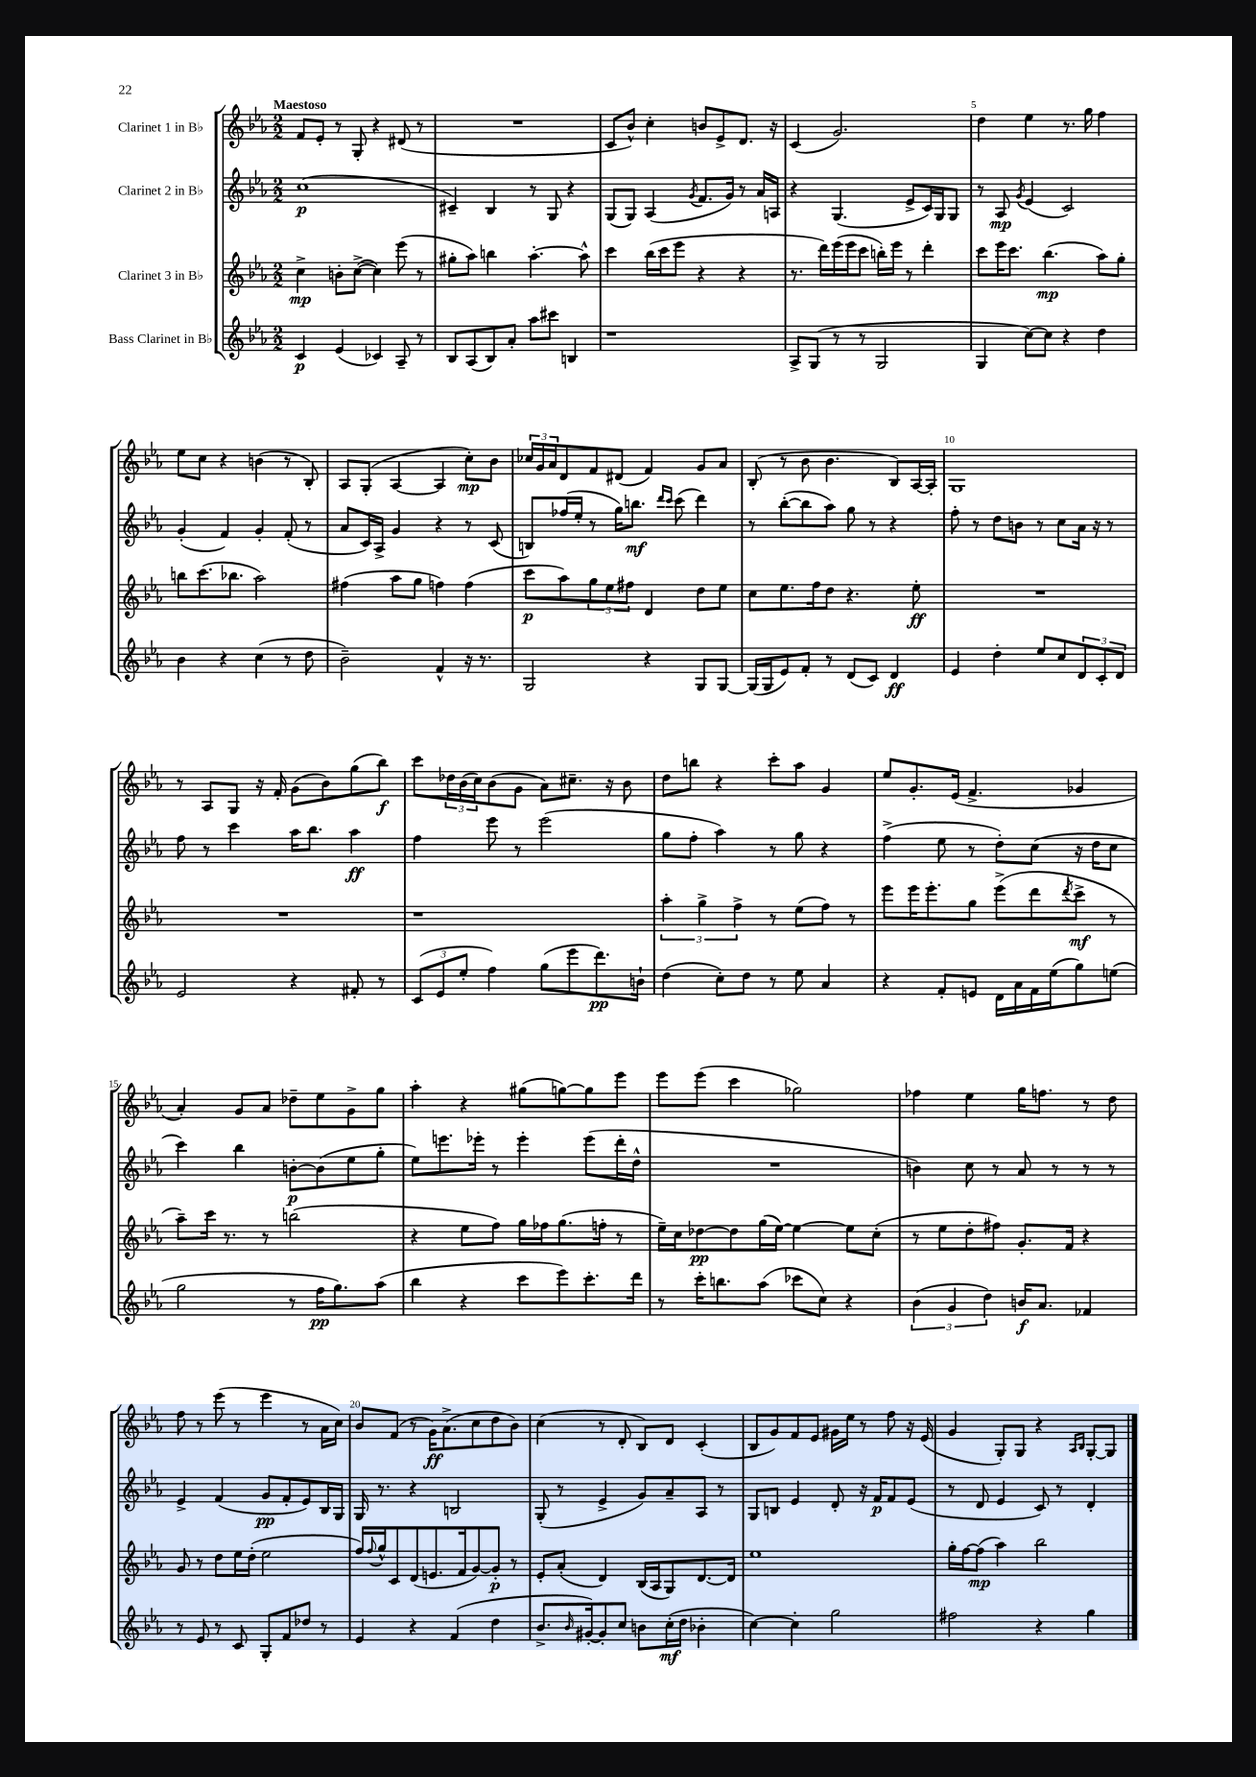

**kern	**dynam	**kern	**dynam	**kern	**dynam	**kern	**dynam
*part4	*part4	*part3	*part3	*part2	*part2	*part1	*part1
*staff4	*staff4	*staff3	*staff3	*staff2	*staff2	*staff1	*staff1
*I"Bass Clarinet in B♭	*	*I"Clarinet 3 in B♭	*	*I"Clarinet 2 in B♭	*	*I"Clarinet 1 in B♭	*
*clefG2	*	*clefG2	*	*clefG2	*	*clefG2	*
*k[b-e-a-]	*	*k[b-e-a-]	*	*k[b-e-a-]	*	*k[b-e-a-]	*
*M2/2	*	*M2/2	*	*M2/2	*	*M2/2	*
=1	=1	=1	=1	=1	=1	=1	=1
!	!	!	!	!	!	!LO:TX:a:B:t=Maestoso	!
4c/	p	4cc^\	mp	(1cc	p	8f/L	.
.	.	.	.	.	.	8e-'/J	.
(4e-/	.	8bn'\L	.	.	.	8r	.
.	.	([8cc^\J	.	.	.	8G'/	.
4c-X/)	.	4cc\])	.	.	.	4r	.
8A-~/	.	(8eee-\	.	.	.	(8d#X/	.
8r	.	8r	.	.	.	8r	.
=2	=2	=2	=2	=2	=2	=2	=2
8B-/L	.	8gg#X'\L	.	4c#X~/)	.	1r	.
(8A-/	.	8aa-\J)	.	.	.	.	.
8B-/)	.	4bbn\	.	4B-/	.	.	.
8a-'/J	.	.	.	.	.	.	.
8aa-\L	.	[4.aa-'\	.	8r	.	.	.
8ccc#X\J	.	.	.	8G/	.	.	.
4Bn/	.	.	.	4r	.	.	.
.	.	8aa-^^\]	.	.	.	.	.
=3	=3	=3	=3	=3	=3	=3	=3
1r	.	4ccc\	.	(8G/L	.	8c/L	.
.	.	.	.	8G/J)	.	8b-^^/J)	.
.	.	(16bb-\LL	.	(4A-/	.	4cc'\	.
.	.	16ccc\J	.	.	.	.	.
.	.	8eee-\J	.	.	.	.	.
.	.	.	.	8qg/	.	.	.
.	.	4r	.	8.f/L	.	8bn/L	.
.	.	.	.	.	.	8e-^/	.
.	.	.	.	16g/Jk)	.	.	.
.	.	4r	.	8r	.	8.d/J	.
.	.	.	.	16a-/LL	.	.	.
.	.	.	.	16An/JJ	.	16r	.
=4	=4	=4	=4	=4	=4	=4	=4
8A-^/L	.	8.r	.	4r	.	(4c/	.
(8G/J	.	.	.	.	.	.	.
.	.	16ddd\LL)	.	.	.	.	.
8r	.	(16eee-\	.	(4.G/	.	2.g/)	.
.	.	16eee-\J	.	.	.	.	.
8r	.	8ccc\J	.	.	.	.	.
2G/	.	16bbn'\LL)	.	.	.	.	.
.	.	16eee-\JJ	.	.	.	.	.
.	.	8r	.	8e-^/L	.	.	.
.	.	4ddd'\	.	16c/L)	.	.	.
.	.	.	.	16G/J	.	.	.
.	.	.	.	8G/J	.	.	.
=5	=5	=5	=5	=5	=5	=5	=5
4G/	.	8ccc\L	.	8r	.	4dd\	.
.	.	16eee-\K	.	8A-/	mp	.	.
.	.	8.ccc\J	.	.	.	.	.
.	.	.	.	8qg/	.	.	.
[8cc\L)	.	.	.	(4e-/	.	4ee-\	.
8cc\J]	.	(4.bb-\	mp	.	.	.	.
4r	.	.	.	2c/)	.	8.r	.
.	.	.	.	.	.	16gg\	.
4dd\	.	8aa-\L)	.	.	.	4ff\	.
.	.	8gg'\J	.	.	.	.	.
!!LO:LB:g=z
=6	=6	=6	=6	=6	=6	=6	=6
4b-\	.	8bbn\L	.	(4g'/	.	8ee-\L	.
.	.	(8.ccc\	.	.	.	8cc\J	.
4r	.	.	.	4f/)	.	4r	.
.	.	8.bb-X\J	.	.	.	.	.
(4cc\	.	2aa-\)	.	4g'/	.	(4bn\	.
8r	.	.	.	(8f'/	.	8r	.
8dd\	.	.	.	8r	.	8B-'/)	.
=7	=7	=7	=7	=7	=7	=7	=7
2b-~\)	.	(4ff#X\	.	8a-/L	.	8A-/L	.
.	.	.	.	16c/L)	.	(8G'/J	.
.	.	.	.	16A-^/JJ	.	.	.
.	.	8aa-\L	.	4g/	.	[4A-/	.
.	.	8gg\J	.	.	.	.	.
4f^^/	.	4ffn\)	.	4r	.	4A-/]	.
16r	.	(4ff\	.	8r	.	8cc'\L)	mp
8.r	.	.	.	.	.	.	.
.	.	.	.	(8c/	.	8b-\J	.
=8	=8	=8	=8	=8	=8	=8	=8
2G/	.	8ccc\L	p	8Bn/L)	.	24cc-X/LL	.
.	.	.	.	.	.	24g/	.
.	.	.	.	.	.	24a-/J	.
.	.	8aa-\)	.	(16ff-X/L	.	8d/	.
.	.	.	.	16ee-'/JJ	.	.	.
.	.	12gg\	.	8r	.	8f/	.
.	.	12ee-\	.	.	.	.	.
.	.	.	.	16gg\KL)	.	(8d#X/J	.
.	.	12ff#X\J	.	.	.	.	.
.	.	.	.	8.bbn\J	mf	.	.
4r	.	4d/	.	.	.	4f/)	.
.	.	.	.	16qqddd/LL	.	.	.
.	.	.	.	16qqccc/JJ	.	.	.
.	.	.	.	(8ccc\	.	.	.
8G/L	.	8dd\L	.	4ddd\)	.	8g/L	.
[8G/J	.	8ee-\J	.	.	.	8a-/J	.
=9	=9	=9	=9	=9	=9	=9	=9
(16G/LL]	.	8cc\L	.	8r	.	(8B-'/	.
16G/J	.	.	.	.	.	.	.
8e-/)	.	8.ee-\	.	([8bb-'\L	.	8r	.
8f'/J	.	.	.	8bb-\]	.	8b-\	.
.	.	16ff\k	.	.	.	.	.
8r	.	8dd\J	.	8aa-\J)	.	4.b-\	.
(8d/L	.	4.r	.	8gg\	.	.	.
8c/J)	.	.	.	8r	.	.	.
4d/	ff	.	.	4r	.	8B-/L)	.
.	.	8ee-'\	ff	.	.	[16A-/L	.
.	.	.	.	.	.	16A-'/JJ]	.
=10	=10	=10	=10	=10	=10	=10	=10
4e-/	.	1r	.	8ff'\	.	1G	.
.	.	.	.	8r	.	.	.
4dd'\	.	.	.	8dd\L	.	.	.
.	.	.	.	8bn\J	.	.	.
8ee-/L	.	.	.	8r	.	.	.
8cc/	.	.	.	8cc\L	.	.	.
12d/	.	.	.	16a-\Jk	.	.	.
.	.	.	.	16r	.	.	.
12c'/	.	.	.	.	.	.	.
.	.	.	.	8r	.	.	.
12d/J	.	.	.	.	.	.	.
!!LO:LB:g=z
=11	=11	=11	=11	=11	=11	=11	=11
2e-/	.	1r	.	8ff\	.	8r	.
.	.	.	.	8r	.	8A-/L	.
.	.	.	.	4ccc\	.	8G/J	.
.	.	.	.	.	.	16r	.
.	.	.	.	.	.	16f'/	.
4r	.	.	.	16aa-\KL	.	(8g\L	.
.	.	.	.	8.bb-\J	.	.	.
.	.	.	.	.	.	8b-\)	.
8f#X'/	.	.	.	4aa-\	ff	(8gg\	.
8r	.	.	.	.	.	8bb-\J)	f
=12	=12	=12	=12	=12	=12	=12	=12
(12c/L	.	1r	.	4ff\	.	8ccc\L	.
12e-/	.	.	.	.	.	.	.
.	.	.	.	.	.	24dd-X\L	.
12ee-'/J	.	.	.	.	.	(24b-\	.
.	.	.	.	.	.	24cc\J)	.
4ff\)	.	.	.	8eee-\	.	(8b-\	.
.	.	.	.	8r	.	8g\J	.
(8gg\L	.	.	.	(2eee-\	.	8a-\L)	.
8eee-\	.	.	.	.	.	8.cc#X~\J	.
8.ddd\)	pp	.	.	.	.	.	.
.	.	.	.	.	.	16r	.
.	.	.	.	.	.	8b-\	.
16bn`\Jk	.	.	.	.	.	.	.
=13	=13	=13	=13	=13	=13	=13	=13
(4dd\	.	6aa-'\	.	8gg\L	.	8dd\L	.
.	.	.	.	8ff'\J	.	8bbn\J	.
.	.	6gg^\	.	.	.	.	.
8cc'\L)	.	.	.	4aa-\)	.	4r	.
.	.	6ff^\	.	.	.	.	.
8dd\J	.	.	.	.	.	.	.
8r	.	8r	.	8r	.	8ccc'\L	.
8ee-\	.	(8ee-\L	.	8gg\	.	8aa-\J	.
4a-/	.	8ff\J)	.	4r	.	4g/	.
.	.	8r	.	.	.	.	.
=14	=14	=14	=14	=14	=14	=14	=14
4r	.	8eee-\L	.	(4ff^\	.	8ee-/L	.
.	.	16eee-\K	.	.	.	8.g'/	.
.	.	8.eee-'\	.	.	.	.	.
8f'/L	.	.	.	8ee-\	.	.	.
.	.	.	.	.	.	(16e-/Jk	.
8en/J	.	8gg\J	.	8r	.	4.f^/	.
16d\LL	.	(8eee-^\L	.	8dd'\L)	.	.	.
16a-\	.	.	.	.	.	.	.
16f\	.	8ddd\	.	(8cc\J	.	.	.
(16ee-\J	.	.	.	.	.	.	.
.	.	8qddd/	.	.	.	.	.
8gg\)	.	8ccc^\J	mf	16r	.	4g-X/	.
.	.	.	.	16dd\KL	.	.	.
(8een\J	.	8r	.	8cc\J	.	.	.
!!LO:LB:g=z
=15	=15	=15	=15	=15	=15	=15	=15
2gg\	.	8aa-~\L)	.	4ccc\)	.	4a-'/)	.
.	.	16ccc\Jk	.	.	.	.	.
.	.	8.r	.	.	.	.	.
.	.	.	.	4bb-\	.	8g/L	.
.	.	8r	.	.	.	8a-/J	.
8r	.	(2bbn\	.	[8bn'\L	p	8dd-X~\L	.
16ff\KL	pp	.	.	(8b\]	.	8ee-\	.
8.gg\)	.	.	.	.	.	.	.
.	.	.	.	8ee-\	.	8g^\	.
(8aa-\J	.	.	.	8gg'\J	.	8gg\J	.
=16	=16	=16	=16	=16	=16	=16	=16
4bb-\	.	4r	.	8ee-\L)	.	4aa-'\	.
.	.	.	.	8.eeen\	.	.	.
4r	.	8ee-\L	.	.	.	4r	.
.	.	.	.	16eee-X'\Jk	.	.	.
.	.	8ff\J)	.	8r	.	.	.
8ccc\L	.	16gg\LL	.	4eee-'\	.	(8gg#X\L	.
.	.	16ff-X\J	.	.	.	.	.
8eee-\)	.	(8.gg\	.	.	.	[8ggn\)	.
8.ccc'\	.	.	.	(8eee-\L	.	8gg\]	.
.	.	16ffn'\Jk	.	.	.	.	.
.	.	8r	.	16ddd'\L	.	8eee-\J	.
16ddd\Jk	.	.	.	16dd^^\JJ	.	.	.
=17	=17	=17	=17	=17	=17	=17	=17
8r	.	16ee-~\LL)	.	1r	.	8eee-\L	.
.	.	16cc\J	.	.	.	.	.
16ccc'\KL	.	[8dd-X\	pp	.	.	(8eee-\J	.
8.bbn\	.	.	.	.	.	.	.
.	.	8dd-\]	.	.	.	4ccc\	.
(8aa-\J	.	(16gg\L	.	.	.	.	.
.	.	[16ee-\JJ)	.	.	.	.	.
8ccc-X\L	.	4ee-\_	.	.	.	2gg-X\)	.
8cc\J)	.	.	.	.	.	.	.
4r	.	8ee-\L]	.	.	.	.	.
.	.	(8cc'\J	.	.	.	.	.
=18	=18	=18	=18	=18	=18	=18	=18
(6b-\	.	8r	.	4bn\)	.	4ff-X\	.
.	.	8ee-\L	.	.	.	.	.
6g/	.	.	.	.	.	.	.
.	.	8dd'\	.	8cc\	.	4ee-\	.
6dd\)	.	.	.	.	.	.	.
.	.	8ff#X\J)	.	8r	.	.	.
16bn/KL	f	8.g'/L	.	8a-/	.	16gg\KL	.
8.a-/J	.	.	.	.	.	8.ffn\J	.
.	.	.	.	8r	.	.	.
.	.	16f/Jk	.	.	.	.	.
4f-X/	.	4r	.	8r	.	8r	.
.	.	.	.	8r	.	8dd\	.
!!LO:LB:g=z
=19	=19	=19	=19	=19	=19	=19	=19
8r	.	8g/	.	4e-^/	.	8ff\	.
8e-/	.	8r	.	.	.	8r	.
8r	.	8dd\L	.	(4f/	.	(8eee-\	.
8c/	.	16ee-\L	.	.	.	8r	.
.	.	(16dd'\JJ	.	.	.	.	.
8G'/L	.	2ee-\	.	8g/L	pp	4eee-\	.
8f/	.	.	.	8f'/	.	.	.
8dd-X/J	.	.	.	8e-/)	.	8r	.
8r	.	.	.	16B-/L	.	16a-\LL	.
.	.	.	.	16G/JJ	.	16cc\JJ)	.
=20	=20	=20	=20	=20	=20	=20	=20
4e-/	.	16ff/LL)	.	16G/	.	8b-/L	.
.	.	8qqff/	.	.	.	.	.
.	.	16gg^^/J	.	8.r	.	.	.
.	.	8c/	.	.	.	(8f/J	.
4r	.	(8d/	.	4r	.	8r	.
.	.	8.en/	.	.	.	16g\KL)	ff
.	.	.	.	.	.	(8.a-^\	.
(4f/	.	.	.	2Bn/	.	.	.
.	.	16f/k	.	.	.	.	.
.	.	[8g/)	.	.	.	8cc\	.
4dd\	.	8g'/J]	p	.	.	8dd\	.
.	.	8r	.	.	.	8b-\J)	.
=21	=21	=21	=21	=21	=21	=21	=21
8.b-^/L	.	8e-'/L	.	(8G'/	.	(4cc\	.
.	.	(8a-'/J	.	8r	.	.	.
16qqb-/	.	.	.	.	.	.	.
[16g#X'/k)	.	.	.	.	.	.	.
8g#'/]	.	4d/)	.	4e-^/	.	8r	.
8cc/J	.	.	.	.	.	8d'/	.
8bn\L	.	(16B-/LL	.	8g/L)	.	8B-/L)	.
.	.	16A-/J	.	.	.	.	.
(16cc'\L	mf	8G/)	.	8a-~/	.	8d/J	.
16dd\JJ	.	.	.	.	.	.	.
4b-X'\	.	[8.d/	.	8A-/J	.	(4c'/	.
.	.	.	.	8r	.	.	.
.	.	16d/Jk]	.	.	.	.	.
=22	=22	=22	=22	=22	=22	=22	=22
[4cc\)	.	1ee-	.	8G/L	.	8B-/L	.
.	.	.	.	8Bn/J	.	8g/)	.
4cc'\]	.	.	.	4e-/	.	8f/	.
.	.	.	.	.	.	8e-/J	.
2gg\	.	.	.	8d'/	.	16g#X\LL	.
.	.	.	.	.	.	16ee-\JJ	.
.	.	.	.	16r	.	8r	.
.	.	.	.	16f/KL	p	.	.
.	.	.	.	8f/	.	8ff\	.
.	.	.	.	(8e-/J	.	16r	.
.	.	.	.	.	.	(16e-/	.
=23	=23	=23	=23	=23	=23	=23	=23
2ff#X\	.	16gg'\LL	.	8r	.	4g/	.
.	.	[16ff\J	.	.	.	.	.
.	.	(8ff\J]	mp	8d/	.	.	.
.	.	4aa-\)	.	4e-/	.	8G'/L)	.
.	.	.	.	.	.	8G/J	.
4r	.	2bb-\	.	8c/)	.	4r	.
.	.	.	.	8r	.	.	.
.	.	.	.	.	.	16qqA-/LL	.
.	.	.	.	.	.	16qqB-/JJ	.
4gg\	.	.	.	4d'/	.	[8G'/L	.
.	.	.	.	.	.	8G/J]	.
==	==	==	==	==	==	==	==
*-	*-	*-	*-	*-	*-	*-	*-
